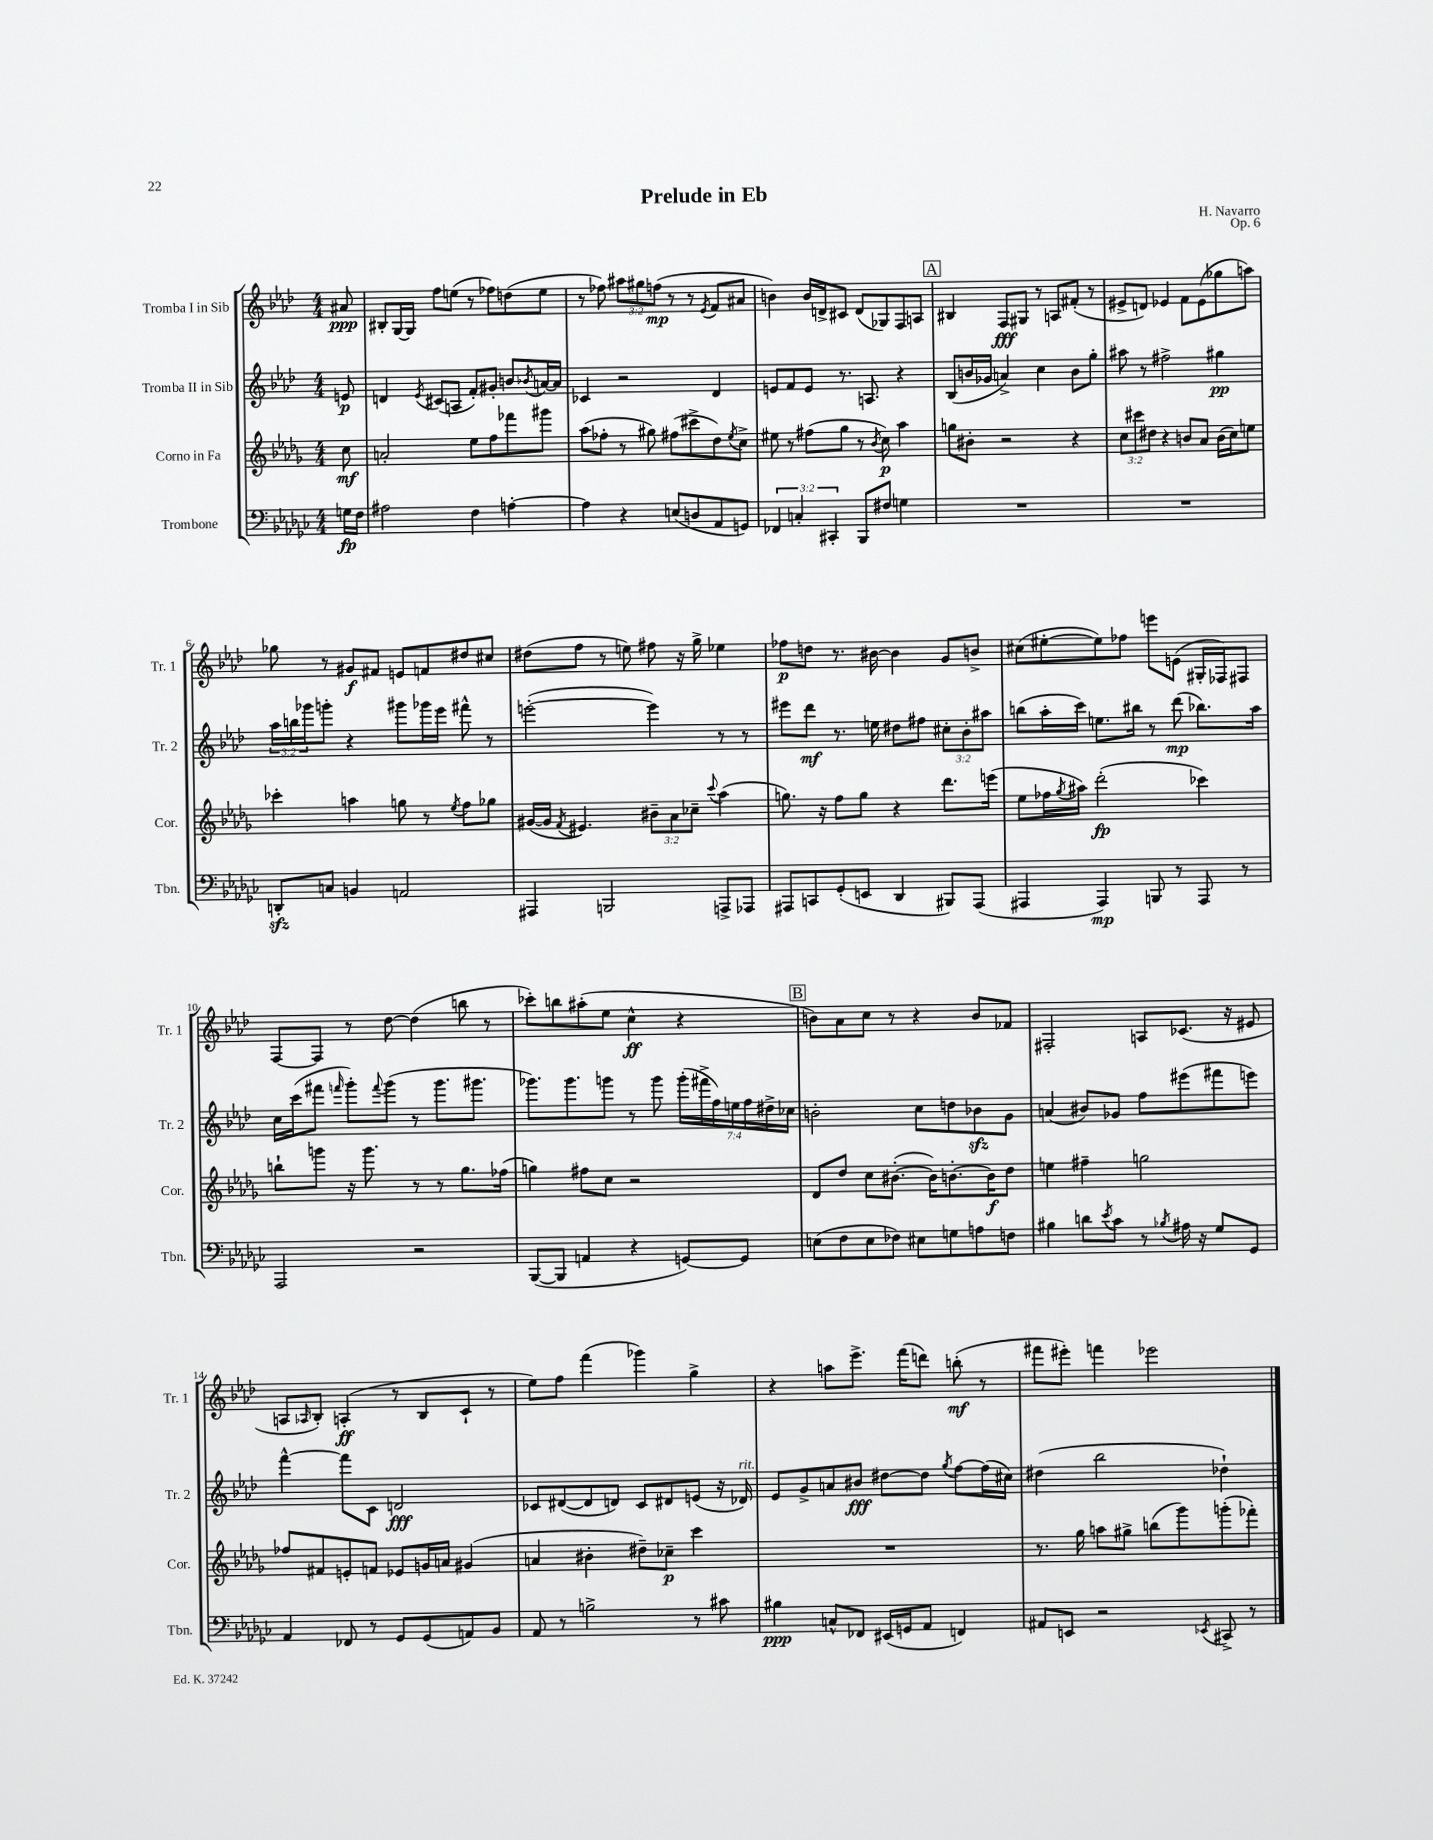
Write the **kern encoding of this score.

**kern	**dynam	**kern	**dynam	**kern	**dynam	**kern	**dynam
*part4	*part4	*part3	*part3	*part2	*part2	*part1	*part1
*staff4	*staff4	*staff3	*staff3	*staff2	*staff2	*staff1	*staff1
*I"Trombone	*	*I"Corno in Fa	*	*I"Tromba II in Sib	*	*I"Tromba I in Sib	*
*I'Tbn.	*	*I'Cor.	*	*I'Tr. 2	*	*I'Tr. 1	*
*clefF4	*	*clefG2	*	*clefG2	*	*clefG2	*
*k[b-e-a-d-g-c-]	*	*k[b-e-a-d-g-]	*	*k[b-e-a-d-]	*	*k[b-e-a-d-]	*
*M4/4	*	*M4/4	*	*M4/4	*	*M4/4	*
=	=	=	=	=	=	=	=
16Gn\LL	fp	8cc\	mf	8en/	p	8a#X/	ppp
16F\JJ	.	.	.	.	.	.	.
=1	=1	=1	=1	=1	=1	=1	=1
2A#X\	.	2an'/	.	4dn/	.	8B#X'/L	.
.	.	.	.	.	.	[16G/L	.
.	.	.	.	.	.	16G/JJ]	.
.	.	.	.	8qe-/	.	.	.
.	.	.	.	(8c#X/L	.	8ff\L	.
.	.	.	.	8An/J	.	(8een\J	.
4F\	.	8ee-\L	.	8f'/L)	.	8r	.
.	.	8ff\	.	8g#X'/J	.	8ff-X\L)	.
[4An'\	.	8fff-X\	.	8bn/L	.	(8ddn\	.
.	.	.	.	8qb-X/	.	.	.
.	.	8ggg#X\J	.	[16an/L	.	8ee\J	.
.	.	.	.	16a/JJ]	.	.	.
=2	=2	=2	=2	=2	=2	=2	=2
4A\]	.	(8aa-\L	.	4c-X/	.	8r	.
.	.	8ff-X'\J	.	.	.	8ff-X\)	.
4r	.	8r	.	2r	.	12aa#X\L	.
.	.	.	.	.	.	12gg#X\	.
.	.	8gg#X\)	.	.	.	.	.
.	.	.	.	.	.	(12ffn\J	mp
(8En/L	.	(8ff#X\L	.	.	.	8r	.
8Dn/	.	8ccc#X^\	.	.	.	8r	.
.	.	.	.	.	.	8qe-/	.
8AA-/	.	8dd-\)	.	4d-/	.	8f/L	.
.	.	8qee-/	.	.	.	.	.
8GGn/J)	.	8cc^\J	.	.	.	8a#X/J	.
=3	=3	=3	=3	=3	=3	=3	=3
6FF-X/	.	8ee#X\	.	8en/L	.	4bn\)	.
.	.	8r	.	8f/	.	.	.
6Cn'/	.	.	.	.	.	.	.
.	.	(8ff#X\L	.	8e/J	.	16b/LL	.
.	.	.	.	.	.	16dn^/J	.
6CC#X'/	.	.	.	.	.	.	.
.	.	8gg-\J	.	8.r	.	8c#X/J	.
8BBB-/L	.	8r	.	.	.	(8d/L	.
.	.	.	.	8.An/	.	.	.
.	.	8qb-/	.	.	.	.	.
8F#X/J	.	8cc\)	p	.	.	8G-X/)	.
4Gn\	.	4aa-\	.	4r	.	8F/	.
.	.	.	.	.	.	8An/J	.
!!LO:REH:place=s1:t=A
=4	=4	=4	=4	=4	=4	=4	=4
1r	.	8ggn\L	.	(8B-/L	.	4B#X/	.
.	.	8b#X'\J	.	16bn/L	.	.	.
.	.	.	.	16g-X/JJ	.	.	.
.	.	2r	.	4an^/)	.	8F/L	fff
.	.	.	.	.	.	8G#X/J	.
.	.	.	.	4cc\	.	8r	.
.	.	.	.	.	.	8An/L	.
.	.	4r	.	8b\L	.	(8f#X'/J	.
.	.	.	.	8gg'\J	.	8r	.
=5	=5	=5	=5	=5	=5	=5	=5
1r	.	12cc\L	.	8aa#X\	.	8e#X^/L	.
.	.	12ccc#X\	.	.	.	.	.
.	.	.	.	8r	.	8dn/J)	.
.	.	12dd#X\J	.	.	.	.	.
.	.	4r	.	2ff#X^\	.	4e-X/	.
.	.	8bn/L	.	.	.	8f\L	.
.	.	8a-/J	.	.	.	(8e-\	.
.	.	(16b\LL	.	4gg#X\	pp	8gg-X\	.
.	.	16cc\J)	.	.	.	.	.
.	.	8een\J	.	.	.	8aan\J)	.
!!LO:LB:g=z
=6	=6	=6	=6	=6	=6	=6	=6
8DDnzz'/L	.	4ccc-X'\	.	24aa-\LL	.	8gg-X\	.
.	.	.	.	24bbn\	.	.	.
.	.	.	.	24ggg-X\J	.	.	.
8Cn/J	.	.	.	8gggn'\J	.	8r	.
4BBn/	.	4aan\	.	4r	.	8g#X/L	f
.	.	.	.	.	.	8f#X/J	.
2AAn/	.	8ggn\	.	8ggg#X\L	.	8en/L	.
.	.	8r	.	16ggg-X\L	.	8fn/	.
.	.	.	.	16eee-\JJ	.	.	.
.	.	8qee-/	.	.	.	.	.
.	.	8ff\L	.	8fff#X^^\	.	8dd#X/	.
.	.	8gg-X\J	.	8r	.	8cc#X/J	.
=7	=7	=7	=7	=7	=7	=7	=7
4AAA#X/	.	([16g#X/LL	.	([2eeen'\	.	(8dd#X\L	.
.	.	16g#/JJ]	.	.	.	.	.
.	.	8qf/	.	.	.	.	.
.	.	4.e#X/)	.	.	.	8ff\J	.
2BBBn/	.	.	.	.	.	8r	.
.	.	.	.	.	.	8een\)	.
.	.	12b#X~\L	.	4eee\])	.	8ff#X\	.
.	.	12a-\	.	.	.	.	.
.	.	.	.	.	.	16r	.
.	.	12cc-X~\J	.	.	.	.	.
.	.	.	.	.	.	16gg^\	.
.	.	8qqccc/	.	.	.	.	.
8AAAn^/L	.	(4aa-\	.	8r	.	4ee-X\	.
8AAA-X/J	.	.	.	8r	.	.	.
=8	=8	=8	=8	=8	=8	=8	=8
8AAA#X/L	.	8.ggn\)	.	8eee#X\L	.	8ff-X\L	p
8CCn/	.	.	.	8ddd-\J	mf	8ddn\J	.
.	.	16r	.	.	.	.	.
(8GG-'/	.	8ff\L	.	8.r	.	8.r	.
8EEn/J	.	8gg\J	.	.	.	.	.
.	.	.	.	16een\	.	[16b#X\	.
4DD-/	.	4r	.	8dd#X\L	.	4b#\]	.
.	.	.	.	8ff#X\J	.	.	.
8BBB#X/L)	.	8.ddd-\L	.	12cc#X'\L	.	8g/L	.
.	.	.	.	12b-'\	.	.	.
(8AAA#/J	.	.	.	.	.	8bn^/J	.
.	.	.	.	12aa#X\J	.	.	.
.	.	(16eeen\Jk	.	.	.	.	.
=9	=9	=9	=9	=9	=9	=9	=9
4AAA#X/	.	8ee-\L	.	(8bbn\L	.	(8cc#X\L	.
.	.	16ff-X\L	.	16aa-'\L	.	[8ee#X'\	.
.	.	8qgg-/	.	.	.	.	.
.	.	16aa#X\JJ)	.	16ccc\JJ)	.	.	.
4AAA#/)	mp	(2ddd-'\	fp	8.een\L	.	8ee#\])	.
.	.	.	.	.	.	8ff-X\J	.
.	.	.	.	16bb#X\Jk	.	.	.
8BBBn/	.	.	.	8r	.	8eeen\L	.
8r	.	.	.	(8ddd-\	mp	(8en\J	.
8AAA#/	.	4ccc-X\)	.	8.bb-X\L)	.	16G#X'/LL	.
.	.	.	.	.	.	16F-X/J)	.
8r	.	.	.	.	.	8F#X/J	.
.	.	.	.	16aa-\Jk	.	.	.
!!LO:LB:g=z
=10	=10	=10	=10	=10	=10	=10	=10
2AAA-/	.	8bbn`\L	.	16cc\LL	.	[8F/L	.
.	.	.	.	(16ccc\J	.	.	.
.	.	8gggn\J	.	8fff#X\J	.	8F/J]	.
.	.	.	.	16qqfffn/	.	.	.
.	.	16r	.	8ggg'\L)	.	8r	.
.	.	8.ggg\	.	.	.	.	.
.	.	.	.	8qqfff/	.	.	.
.	.	.	.	(8ggg\J	.	[8dd-\	.
2r	.	8r	.	8r	.	(4dd-\]	.
.	.	8r	.	8.ggg\L	.	.	.
.	.	8.gg-\L	.	.	.	8bbn\	.
.	.	.	.	8.ggg#X\J	.	.	.
.	.	.	.	.	.	8r	.
.	.	(16ff-X\Jk	.	.	.	.	.
=11	=11	=11	=11	=11	=11	=11	=11
([8BBB-/L	.	4ggn\)	.	8.ggg-X\L)	.	8ccc-X'\L)	.
8BBB-/J]	.	.	.	.	.	8bbn\	.
.	.	.	.	8.ggg-\	.	.	.
4AAn/	.	8ff#X\L	.	.	.	(8aa#X'\	.
.	.	8cc\J	.	8gggn\J	.	8ee-\J	.
4r	.	2r	.	8r	.	4cc^^\	ff
.	.	.	.	8ggg\	.	.	.
[8GGn/L)	.	.	.	(28ggg'\LL	.	4r	.
.	.	.	.	28fff#X^\	.	.	.
.	.	.	.	28ff\)	.	.	.
.	.	.	.	28een\	.	.	.
8GG/J]	.	.	.	.	.	.	.
.	.	.	.	28ff\	.	.	.
.	.	.	.	28dd#X^\	.	.	.
.	.	.	.	28cc-X\JJ	.	.	.
!!LO:REH:place=s1:t=B
=12	=12	=12	=12	=12	=12	=12	=12
(8En\L	.	8d-/L	.	2bn'\	.	8bn\L)	.
8F\	.	8dd-/J	.	.	.	8a-\	.
8E\	.	8cc\L	.	.	.	8cc\J	.
8F-X\J)	.	([8.b#X'\J	.	.	.	8r	.
8E#X\L	.	.	.	8cc\L	.	4r	.
.	.	16b#\KL])	.	.	.	.	.
8Gn\	.	[8.bn'\	.	8ddn\	.	.	.
8An\	.	.	.	8b-Xzz\	.	8b/L	.
.	.	16b\K]	f	.	.	.	.
8Fn\J	.	8dd-\J	.	8g\J	.	8f-X/J	.
=13	=13	=13	=13	=13	=13	=13	=13
4B#X\	.	4een\	.	(4an/	.	2F#X'/	.
8dn\L	.	4ff#X~\	.	8b#X/L)	.	.	.
8qe-/	.	.	.	.	.	.	.
8c-\J	.	.	.	8g-X/J	.	.	.
8r	.	2ggn\	.	8ff\L	.	8An/L	.
8qB-X/	.	.	.	.	.	.	.
16A#X\	.	.	.	(8eee#X\	.	(8.c-X/J	.
16r	.	.	.	.	.	.	.
8G-/L	.	.	.	8fff#X\	.	.	.
.	.	.	.	.	.	16r	.
8GG-/J	.	.	.	8eeen\J)	.	8e#X/	.
!!LO:LB:g=z
=14	=14	=14	=14	=14	=14	=14	=14
4AA-/	.	8ff-X/L	.	[4fff^^\	.	8An/L	.
.	.	.	.	.	.	16qqA-X/	.
.	.	8f#X/	.	.	.	8B-'/J)	.
8FF-X/	.	8en'/	.	8fff\L]	.	(4An'/	ff
8r	.	8fn/J	.	8c\J	.	.	.
8GG-/L	.	8e-X/L	.	2dn/	fff	8r	.
(8GG-/	.	16gn/L	.	.	.	8B-/L	.
.	.	16an/JJ	.	.	.	.	.
8AAn/)	.	(4g#X/	.	.	.	8c`/J	.
8BB-/J	.	.	.	.	.	8r	.
=15	=15	=15	=15	=15	=15	=15	=15
8AA-/	.	4an/	.	8c-X/L	.	8ee-\L)	.
8r	.	.	.	([8d#X/	.	8ff\J	.
2Bn^\	.	4b#X'\	.	8d#/]	.	(4fff\	.
.	.	.	.	8dn/J)	.	.	.
.	.	8dd#X~\L)	.	8c-/L	.	4ggg-X\)	.
.	.	8cc-X~\J	p	8d#X/	.	.	.
8r	.	4ccc\	.	(8en/J	.	4gg^\	.
8c#X\	.	.	.	16r	.	.	.
!	!	!	!	!LO:TX:a:i:t=rit.	!	!	!
.	.	.	.	16d-X/)	.	.	.
=16	=16	=16	=16	=16	=16	=16	=16
4B#X\	ppp	1r	.	8e-/L	.	4r	.
.	.	.	.	8g^/	.	.	.
8Cn^^/L	.	.	.	8an/	.	8aan\L	.
8FF-X/J	.	.	.	8b#X/J	fff	8.eee-^\J	.
(16EE#X/LL	.	.	.	[8dd#X\L	.	.	.
16GGn/J	.	.	.	.	.	(16fff\KL	.
8AA-/J	.	.	.	8dd#\J]	.	8dddn\J)	.
.	.	.	.	8qgg/	.	.	.
4FFn/)	.	.	.	[8ff\L	.	(8bbn'\	mf
.	.	.	.	(16ff\L]	.	8r	.
.	.	.	.	16cc#X\JJ)	.	.	.
=17	=17	=17	=17	=17	=17	=17	=17
8AA#X/L	.	8.r	.	(4dd#X\	.	8fff#X\L	.
8EEn/J	.	.	.	.	.	8eee#X'\J)	.
.	.	16gg-\	.	.	.	.	.
2r	.	8aan\L	.	2bb-\	.	4fffn\	.
.	.	8gg#X^\J	.	.	.	.	.
.	.	(8bbn\L	.	.	.	2eee-X\	.
.	.	8ggg-\)	.	.	.	.	.
8qEE-X/	.	.	.	.	.	.	.
8CC#X^/	.	(8gggn'\	.	4dd-X`\)	.	.	.
8r	.	8fff-X'\J)	.	.	.	.	.
==	==	==	==	==	==	==	==
*-	*-	*-	*-	*-	*-	*-	*-
